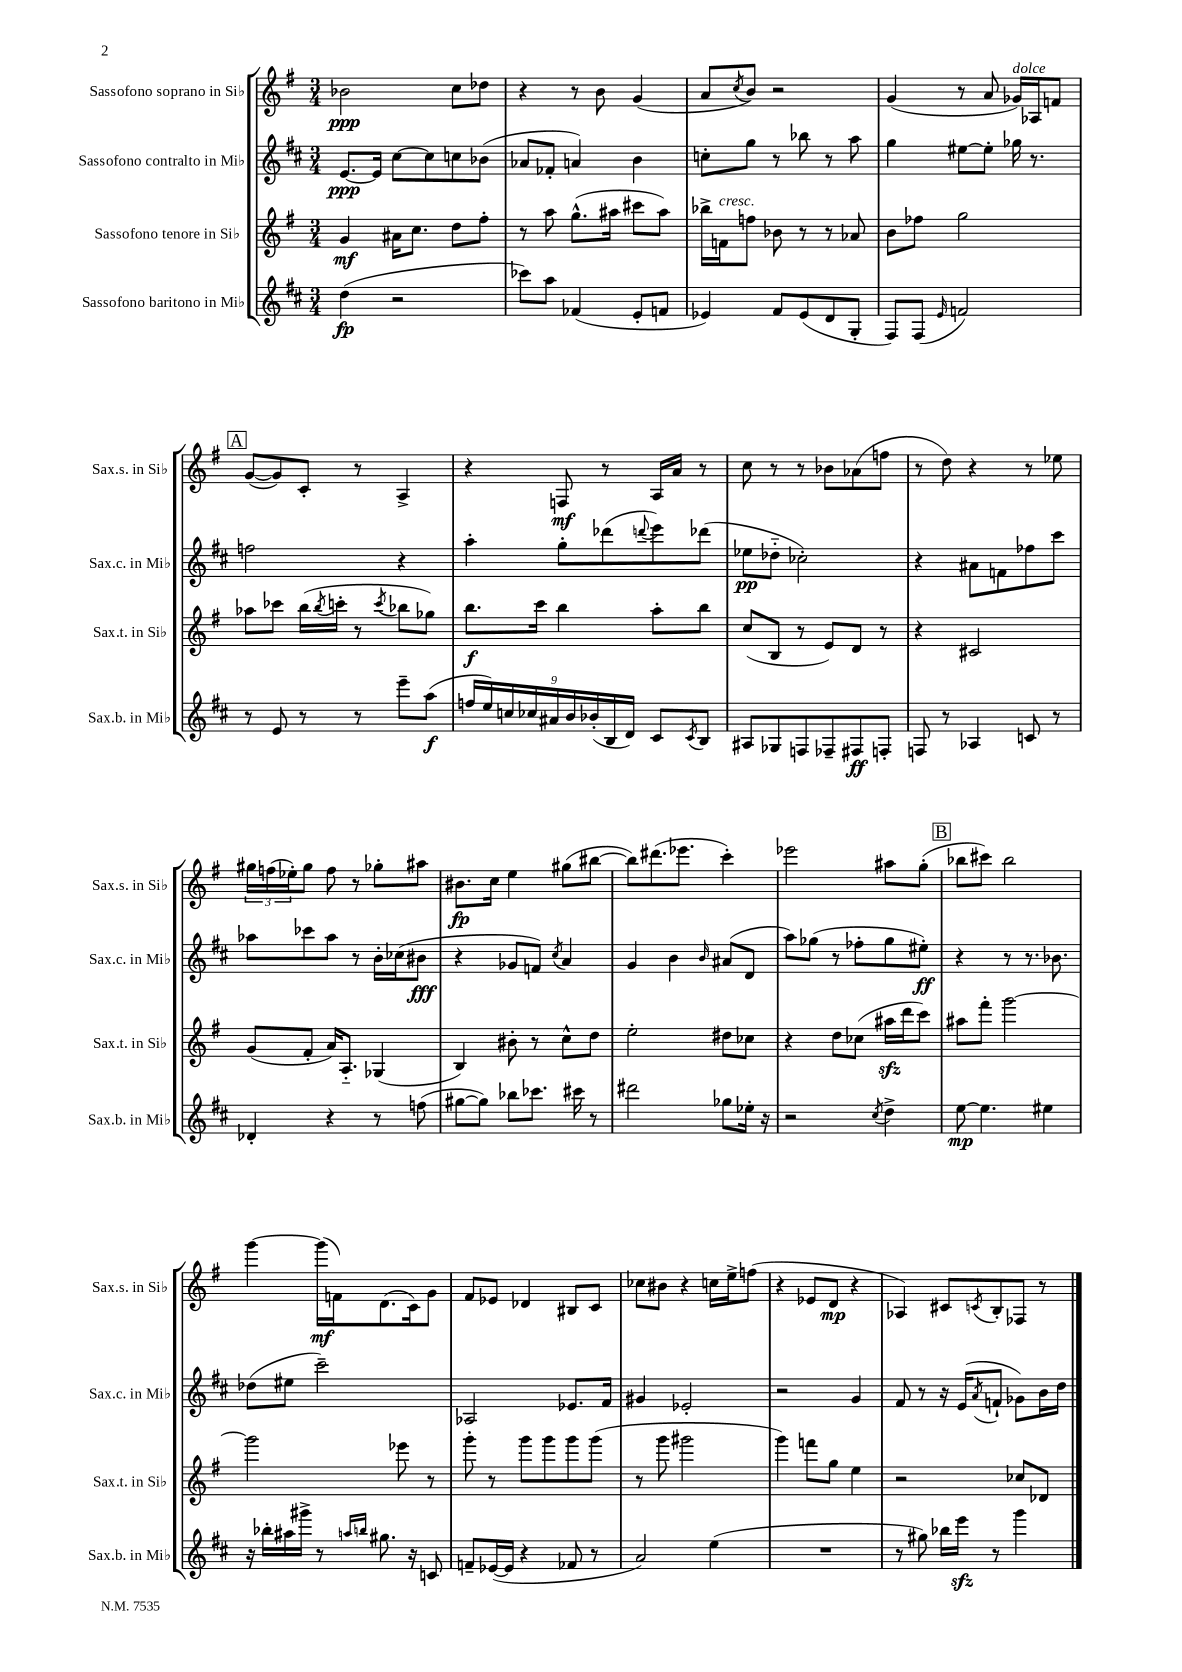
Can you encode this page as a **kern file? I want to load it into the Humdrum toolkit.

**kern	**kern	**kern	**kern
*staff4	*staff3	*staff2	*staff1
*clefG2	*clefG2	*clefG2	*clefG2
*k[f#c#]	*k[f#]	*k[f#c#]	*k[f#]
*M3/4	*M3/4	*M3/4	*M3/4
(4dd	4g	[8.e	2b-
.	.	16e]	.
2r	16a#	[8cc#	.
.	8.cc	.	.
.	.	8cc#]	.
.	8dd	8cc	8cc
.	8ff#'	(8b-	8dd-
=	=	=	=
8ccc-)	8r	8a-	4r
8aa	8aa	8f-'	.
(4f-	(8.gg^^	4a)	8r
.	.	.	8b
.	16aa#	.	.
8e'	8ccc#	4b	(4g
8f	8aa#)	.	.
=	=	=	=
4e-)	16bb-^	8cc'	8a
.	16f	.	.
.	.	.	8qcc
.	8ff	8gg	8b)
8f#	8b-	8r	2r
(8e-	8r	8bb-	.
8d	8r	8r	.
8G'	8a-	8aa	.
=	=	=	=
8F#)	8b	4gg	(4g
(8F#	8ff-	.	.
16qqe	.	.	.
2f)	2gg	[8ee#	8r
.	.	8ee#']	8a
.	.	16gg-	16g-)
.	.	8.r	16A-
.	.	.	8f
=	=	=	=
8r	8aa-	2ff	([8g
8e	8ccc-	.	8g])
8r	(16bb	.	8c'
.	8qbb	.	.
.	16ccc'	.	.
8r	8r	.	8r
.	8qccc	.	.
8eee~	8bb-	4r	4A^
(8aa	8gg-)	.	.
=	=	=	=
18ff	8.bb	4aa'	4r
18ee)	.	.	.
18cc	.	.	.
18cc-	.	.	.
.	16ccc	.	.
18a#	.	.	.
.	4bb	8gg'	8F
18b	.	.	.
(18b-'	.	.	.
.	.	(8ddd-	8r
18B	.	.	.
18d)	.	.	.
.	.	8qqddd	.
8c#	8aa'	8eee)	16A
.	.	.	16a
8qc#	.	.	.
8B	8bb	(8ddd-	8r
=	=	=	=
8A#	(8cc	8ee-	8cc
8G-	8B	8dd-'~	8r
8F	8r	2cc-')	8r
8F-~	8e)	.	8b-
8F#	8d	.	(8a-
8F'	8r	.	8ff
=	=	=	=
8F	4r	4r	8r
8r	.	.	8dd)
4A-	2c#	8a#	4r
.	.	8f	.
8c	.	8ff-	8r
8r	.	8ccc#	8ee-
=	=	=	=
4d-'	(8g	8aa-	24gg#
.	.	.	(24ff
.	.	.	24ee-')
.	8f#'	8ccc-	8gg#
4r	16a)	8aa-	8ff
.	8.A'~	.	.
.	.	8r	8r
8r	(4G-	16b'	8gg-'
.	.	(16cc-	.
(8ff	.	8b#	8aa#
=	=	=	=
[8gg#	4B)	4r	8.b#
8gg#])	.	.	.
.	.	.	16cc
8bb-	8b#'	8g-	4ee
8.ccc-	8r	8f)	.
.	.	8qcc#	.
.	8cc^^	4a	(8gg#
16ccc#	.	.	.
8r	8dd	.	[8bb#
=	=	=	=
2ddd#	2ee'	4g	8bb#])
.	.	.	(8.ddd#
.	.	4b	.
.	.	.	8.eee-
.	.	16qqb	.
8gg-	8dd#	(8a#	4ccc')
16ee-'	8cc-	8d	.
16r	.	.	.
=	=	=	=
2r	4r	8aa)	2eee-
.	.	(8gg-	.
.	8dd	8r	.
.	(8cc-	8ff-'	.
8qcc#	.	.	.
4dd^	16aa#	8gg-	8aa#
.	16ddd	.	.
.	8ccc)	8ee#')	(8gg'
=	=	=	=
[8ee	8aa#	4r	8bb-
4.ee]	8fff#'	.	8ccc#)
.	[2ggg	8r	2bb-
.	.	8.r	.
4ee#	.	.	.
.	.	8.b-	.
=	=	=	=
16r	2ggg]	(8dd-	[4ggg
16bb-'	.	.	.
16aa#	.	8ee#	.
16ggg#^	.	.	.
8r	.	2ccc#~)	(16ggg]
.	.	.	16f)
16qqaa	.	.	.
16qqbb	.	.	.
8.gg#	.	.	(8.d
.	8eee-	.	.
16r	.	.	16c)
8c	8r	.	8g
=	=	=	=
8f~	8ggg'	2A-	8f#
([16e-	8r	.	8e-
16e-]	.	.	.
4r	8ggg	.	4d-
.	8ggg	.	.
8f-	8ggg	8.e-	8B#
8r	(8ggg	.	8c
.	.	16f#	.
=	=	=	=
2a)	8r	4g#	8cc-
.	8ggg	.	8b#
.	2ggg#	2e-'	4r
(4ee	.	.	16cc
.	.	.	16ee^
.	.	.	(8ff
=	=	=	=
2.r	4ggg)	2r	4r
.	8fff	.	8e-
.	8gg	.	8d
.	4ee	4g	4r
=	=	=	=
8r	2r	8f#	4A-)
8gg#)	.	8r	.
16bb-	.	16r	8c#
16eee	.	(16e	.
.	.	8qa	8qc
8r	.	8f`	8B'
4ggg	8cc-	8g-)	8F-
.	8d-	16b	8r
.	.	16dd	.
==	==	==	==
*-	*-	*-	*-
